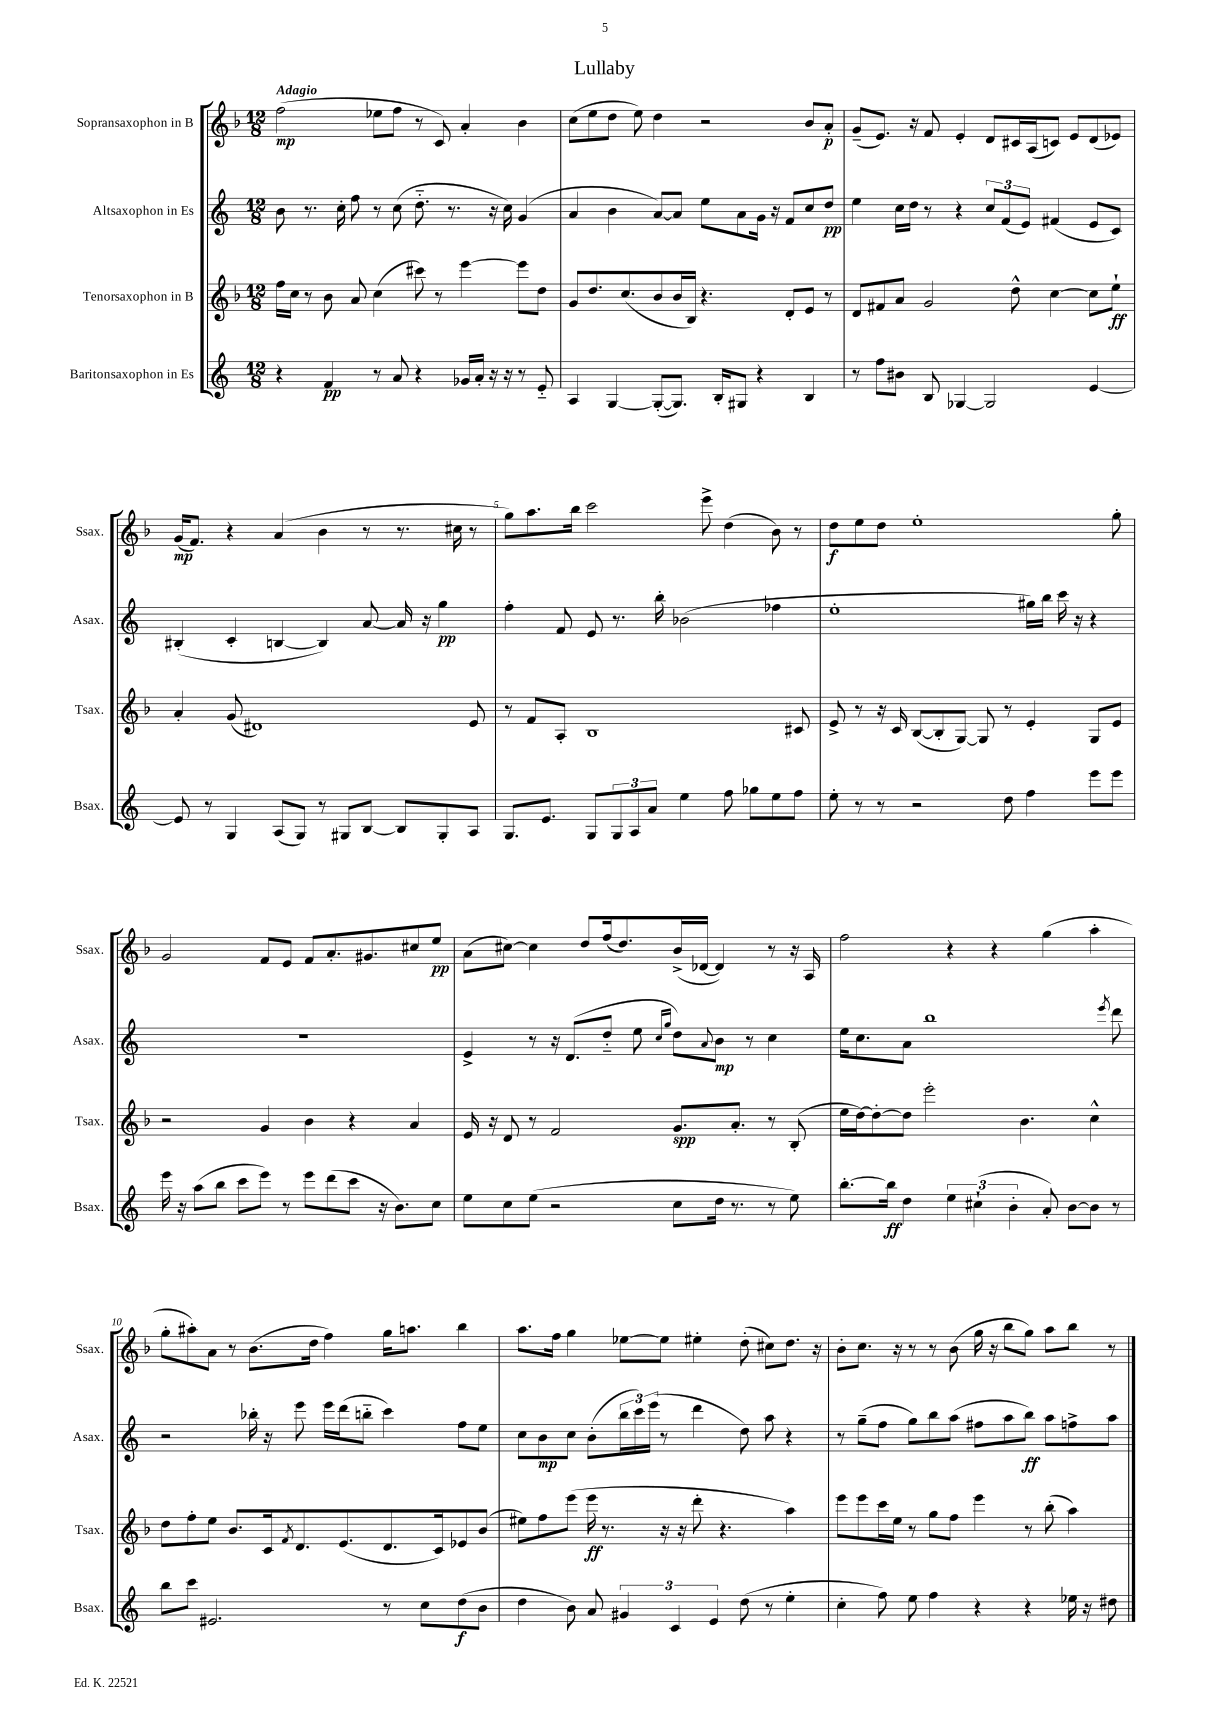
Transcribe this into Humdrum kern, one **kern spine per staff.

**kern	**kern	**kern	**kern
*staff4	*staff3	*staff2	*staff1
*clefG2	*clefG2	*clefG2	*clefG2
*k[]	*k[b-]	*k[]	*k[b-]
*M12/8	*M12/8	*M12/8	*M12/8
4r	16ff	8b	(2ff
.	16cc	.	.
.	8r	8.r	.
4f	8b-	.	.
.	.	16cc'	.
.	8a	8ff	.
8r	(4cc	8r	8ee-
8a	.	(8cc	8ff
4r	8ccc#)	8.dd'~	8r
.	8r	.	8c)
.	.	8.r	.
16g-	[4eee	.	4a'
16a'	.	.	.
16r	.	16r	.
16r	.	16cc)	.
8r	8eee]	(4g	4b-
8e'~	8dd	.	.
=	=	=	=
4A	8g	4a	(8cc
.	8.dd	.	8ee
[4G	.	4b	8dd
.	(8.cc	.	.
.	.	.	8ee)
(8G'_	8b-	[8a)	4dd
8.G])	16b-	8a]	.
.	16B-)	.	.
.	4.r	8ee	2r
16B'	.	.	.
8G#	.	8a	.
4r	.	16g	.
.	.	16r	.
.	8d'	8f	.
4B	8e	8cc	8b-
.	8r	8dd	8a'
=	=	=	=
8r	8d	4ee	(8g~
8ff	8f#	.	8.e)
8b#	8a	16cc	.
.	.	16dd	16r
8B	2g	8r	8f
[4G-	.	4r	4e'
2G-]	.	12cc	8d
.	.	(12f	.
.	8dd^^	.	16c#
.	.	12e)	.
.	.	.	(16A
.	[4cc	(4f#	8c)
.	.	.	8e
[4e	8cc]	8e	(8d
.	8ee`	8c)	8e-)
=	=	=	=
8e]	4a'	(4B#'	(16g
.	.	.	8.f)
8r	.	.	.
4G	(8g	4c'	4r
.	1d#)	.	.
(8A	.	[4B	(4a
8G)	.	.	.
8r	.	4B])	4b-
8G#	.	.	.
[8B	.	[8a	8r
8B]	.	16a]	8.r
.	.	16r	.
8G#'	.	4gg	.
.	.	.	16cc#
8A	8e	.	8r
=	=	=	=
8.G	8r	4ff'	8gg)
.	8f	.	8.aa
8.e	.	.	.
.	8A'	8f	.
.	.	.	16bb-
8G	1B-	8e	2ccc
12G	.	8.r	.
12A	.	.	.
12a	.	.	.
.	.	16bb'	.
4ee	.	(2b-	.
.	.	.	8eee^
8ff	.	.	(4dd
8gg-	.	.	.
8ee	.	4ff-	8b-)
8ff	8c#	.	8r
=	=	=	=
8ee'	8e^	1ee'	8dd
8r	8r	.	8ee
8r	16r	.	8dd
.	16c	.	.
2r	([8B-	.	1ee'
.	8B-']	.	.
.	[8G)	.	.
.	8G]	.	.
8dd	8r	.	.
4ff	4e'	16gg#)	.
.	.	16bb	.
.	.	16ccc	.
.	.	16r	.
8eee	8G	4r	.
8eee	8e	.	8gg'
=	=	=	=
16eee	2r	1.r	2g
16r	.	.	.
(8aa	.	.	.
8bb	.	.	.
8ccc	.	.	.
8eee)	4g	.	8f
8r	.	.	8e
8eee	4b-	.	8f
(8ddd	.	.	8.a'
8ccc	4r	.	.
.	.	.	8.g#
16r	.	.	.
8.b)	.	.	.
.	4a	.	8cc#
8cc	.	.	8ee
=	=	=	=
8ee	16e	4e^	(8a
.	16r	.	.
8cc	8d	.	[8cc#)
(8ee	8r	8r	4cc#]
2r	2f	16r	.
.	.	(8.d	.
.	.	.	8dd
.	.	8dd'~	(16ff
.	.	.	8.dd)
.	.	8ee	.
.	.	16qqcc	.
.	.	16qqgg	.
8cc	8.g	8dd)	(16b-^
.	.	.	[16d-
.	.	8qqa	.
16dd	.	8b	4d-])
8.r	8.a'	.	.
.	.	8r	.
8r	8r	4cc	8r
8ee)	(8B-'	.	16r
.	.	.	16A
=	=	=	=
[8.bb'	16ee	16ee	2ff
.	[16dd)	8.cc	.
.	8dd'_	.	.
16bb]	.	.	.
4dd	8dd]	8a	.
.	2eee'	1bb	.
6ee	.	.	4r
(6cc#`	.	.	.
.	.	.	4r
6b'	.	.	.
.	4.b-	.	.
8a')	.	.	(4gg
[8b	.	.	.
8b]	4cc^^	.	4aa'
.	.	8qeee	.
8r	.	8ddd	.
=	=	=	=
8bb	8dd	2r	8gg'
8ccc	8ff'	.	8aa#')
2.e#	8ee	.	8a
.	8.b-	.	8r
.	.	16bb-'	(8.b-
.	16c	16r	.
.	8qf	.	.
.	8.d	8eee	.
.	.	.	16dd
.	.	16eee	4ff)
.	(8.e	(16ddd	.
.	.	8bb'~	.
8r	8.d	4ccc)	16gg
.	.	.	8.aa
8cc	.	.	.
.	16c)	.	.
(8dd	8e-	8ff	4bb-
8b	(8b-	8ee	.
=	=	=	=
4dd	8ee#)	8cc	8.aa
.	8ff	8b	.
.	.	.	16ff
8b)	(8eee	8cc	4gg
8a	16eee	(8b'	.
.	8.r	.	.
6g#	.	24bb	[8ee-
.	.	24ccc)	.
.	.	(24eee	.
.	16r	8r	8ee-]
6c	.	.	.
.	16r	.	.
.	8ddd'	4ddd	4ee#'
6e	.	.	.
.	4.r	.	.
(8dd	.	8dd)	(8dd'
8r	.	8aa	8cc#)
4ee'	4aa)	4r	8.dd
.	.	.	16r
=	=	=	=
4cc'	8eee	8r	8b-'
.	8eee	(8gg~	8.cc
8ff)	16ccc	8ff	.
.	16ee	.	16r
8ee	8r	8gg)	8r
4ff	8gg	8bb	8r
.	8ff	(8aa	(8b-
4r	4eee	8ff#	16gg
.	.	.	16r
.	.	8aa	8bb-
4r	8r	8bb)	8gg)
.	(8bb-'	8aa	8aa
16ee-	4aa)	8ff^	8bb-
16r	.	.	.
8dd#	.	8aa	8r
==	==	==	==
*-	*-	*-	*-
